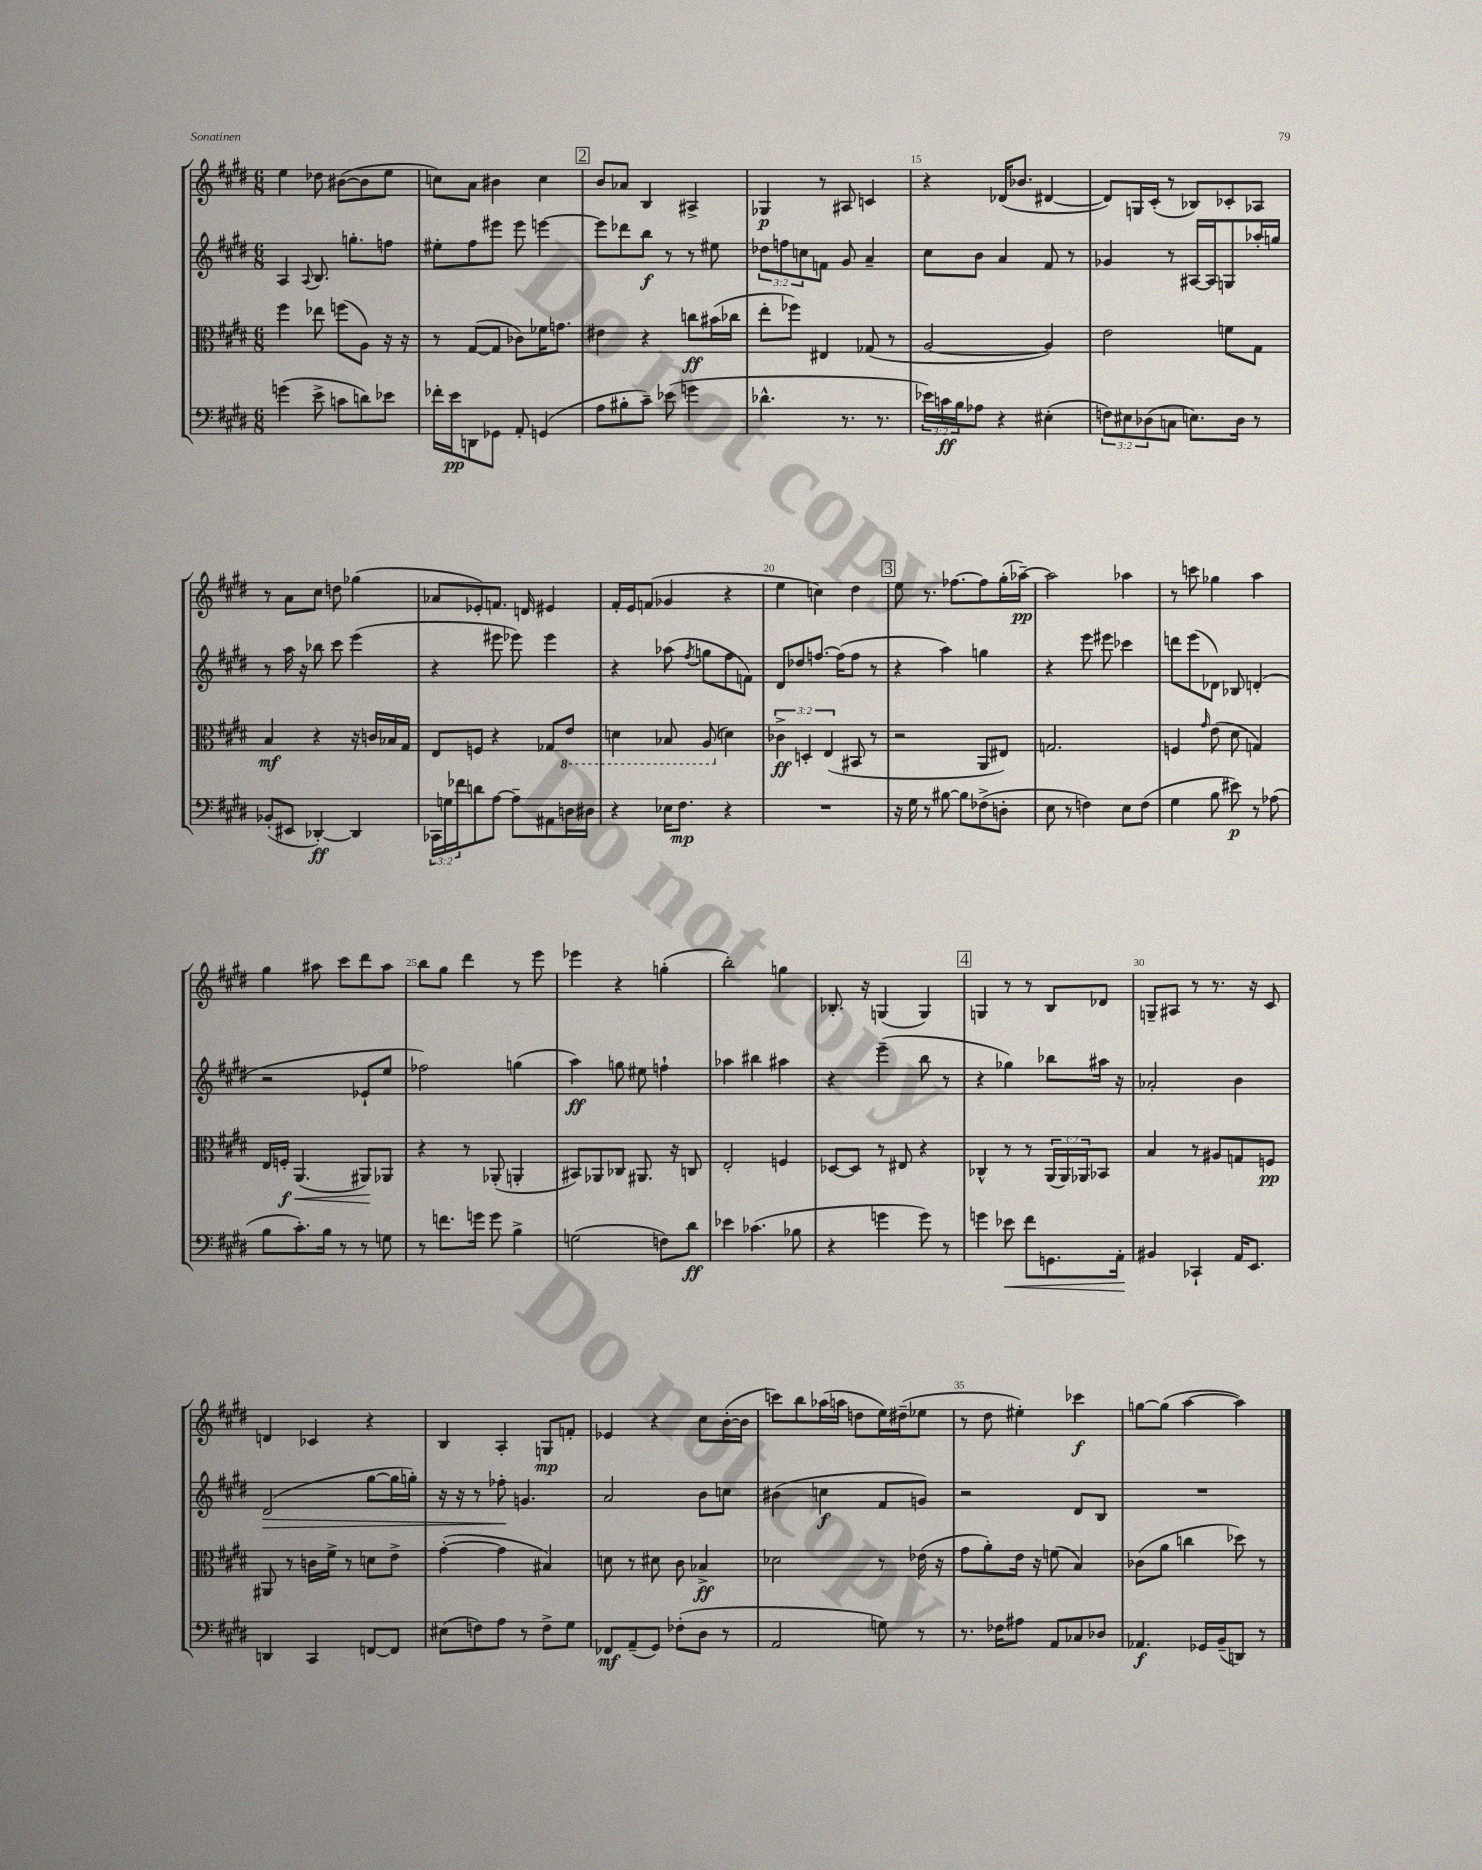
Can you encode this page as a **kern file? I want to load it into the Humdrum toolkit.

**kern	**dynam	**kern	**dynam	**kern	**dynam	**kern	**dynam
*part4	*part4	*part3	*part3	*part2	*part2	*part1	*part1
*staff4	*staff4	*staff3	*staff3	*staff2	*staff2	*staff1	*staff1
*clefF4	*	*clefC3	*	*clefG2	*	*clefG2	*
*k[f#c#g#d#]	*	*k[f#c#g#d#]	*	*k[f#c#g#d#]	*	*k[f#c#g#d#]	*
*M6/8	*	*M6/8	*	*M6/8	*	*M6/8	*
=11	=11	=11	=11	=11	=11	=11	=11
(4gn\	.	4ff#\	.	4A/	.	4ee\	.
.	.	.	.	8qqA/	.	.	.
8e^\	.	8ee-X\	.	8.B/	.	8dd-X\	.
8cn\L	.	(8ffn\L	.	.	.	([8b#X\L	.
.	.	.	.	8.ggn'\L	.	.	.
8dn\)	.	8A\J)	.	.	.	8b#\]	.
8e-X\J	.	16r	.	8ffn\J	.	8ee\J	.
.	.	16r	.	.	.	.	.
=12	=12	=12	=12	=12	=12	=12	=12
16f-X'\LL	.	8r	.	8ee#X'\L	.	8ccn\L)	.
16e\J	pp	.	.	.	.	.	.
8DDn\	.	([8G#/L	.	8ff#\	.	8a\J	.
8GG-X\J	.	8G#/J]	.	8eee#X\J	.	4b#X\	.
8AA'/	.	8c-X\L)	.	8eee#\	.	.	.
(4GGn/	.	16f-X\K	.	[4eeen\	.	4cc\	.
.	.	8.gn\J	.	.	.	.	.
!!LO:REH:place=s1:t=2
=13	=13	=13	=13	=13	=13	=13	=13
8A\L	.	4e#X\	.	8eee\L]	.	8b/L	.
8B#X'\	.	.	.	8ddd-X\	.	8a-X/J	.
8c#~\J)	.	4r	.	8bb\J	f	4B/	.
(8e-X\	.	.	.	8r	.	.	.
4gn\	.	8ccn\L	ff	8r	.	4A#X^/	.
.	.	(16b#X\L	.	8ee#X\	.	.	.
.	.	16cc-X\JJ	.	.	.	.	.
=14	=14	=14	=14	=14	=14	=14	=14
4.d-X^^\	.	8ee'\L	.	12dd-X\L	.	4G-X/	p
.	.	.	.	12ffn\	.	.	.
.	.	8ff-X\J)	.	.	.	.	.
.	.	.	.	12ccn\	.	.	.
.	.	4E#X/	.	8fn\J	.	8r	.
8.r	.	.	.	8g#/	.	8A#X/	.
.	.	(8G-X/	.	4a~/	.	4cn/	.
8.r	.	.	.	.	.	.	.
.	.	8r	.	.	.	.	.
=15	=15	=15	=15	=15	=15	=15	=15
24e-X\LL)	.	[2A/	.	8cc#\L	.	4r	.
24cn\	ff	.	.	.	.	.	.
24B\J	.	.	.	.	.	.	.
8A-X\J	.	.	.	8b\J	.	.	.
4r	.	.	.	4a/	.	(16d-X/KL	.
.	.	.	.	.	.	8.b-X/J	.
(4E#X'\	.	4A/])	.	8f#/	.	[4d#X/	.
.	.	.	.	8r	.	.	.
=16	=16	=16	=16	=16	=16	=16	=16
12Fn\L)	.	2e\	.	4g-X/	.	8d#/L])	.
12E#X\	.	.	.	.	.	.	.
.	.	.	.	.	.	16Gn/L	.
(12D-X\	.	.	.	.	.	.	.
.	.	.	.	.	.	(16c#'/JJ	.
8Cn\J	.	.	.	8r	.	8r	.
8.En\L)	.	.	.	[16A#X/LL	.	8B-X/L)	.
.	.	.	.	16A#/J]	.	.	.
.	.	8fn\L	.	8Gn/	.	8c-X'/	.
16D-\Jk	.	.	.	.	.	.	.
8r	.	8G#\J	.	16aa-X'/L	.	8A-X/J	.
.	.	.	.	16ggn/JJ	.	.	.
!!LO:LB:g=z
=17	=17	=17	=17	=17	=17	=17	=17
(8BB-X'/L	.	4B/	mf	8r	.	8r	.
8EE#X/J	.	.	.	16aa\	.	8a\L	.
.	.	.	.	16r	.	.	.
[4DD-X'/)	ff	4r	.	8bb-X\	.	8cc#\J	.
.	.	.	.	8ccc#\	.	8ddn\	.
4DD-/]	.	16r	.	(4eee\	.	(4gg-X\	.
.	.	16cn/LL	.	.	.	.	.
.	.	16B-X/	.	.	.	.	.
.	.	16G#/JJ	.	.	.	.	.
=18	=18	=18	=18	=18	=18	=18	=18
24CC-X\LL	.	8E/L	.	4r	.	8a-X/L	.
24Gn\	.	.	.	.	.	.	.
24f-X\J	.	.	.	.	.	.	.
8dn\	.	8Fn/J	.	.	.	8e-X'/)	.
[8A\J	.	4r	.	8eee#X\	.	8.fn/J	.
8A~\L]	.	.	.	8eee-X\)	.	.	.
.	.	.	.	.	.	16dn/	.
8AA#X\	.	8G-X/L	.	4eee-\	.	4e#X/	.
*	*	*8ba	*	*	*	*	*
16Dn\L	.	8E/J	.	.	.	.	.
16D#X\JJ	.	.	.	.	.	.	.
=19	=19	=19	=19	=19	=19	=19	=19
4r	.	4Dn\	.	4r	.	16f#'/LL	.
.	.	.	.	.	.	16e/J	.
.	.	.	.	.	.	(8fn/J	.
16E-X\KL	.	8BB-X/	.	(8aa-X\	.	4g-X/	.
8.F#\J	mp	.	.	.	.	.	.
.	.	.	.	8qff#/	.	.	.
.	.	(8AA/	.	8ggn\L	.	.	.
*	*	*X8ba	*	*	*	*	*
4r	.	4dn\)	.	8ff#\	.	4r	.
.	.	.	.	8fn\J)	.	.	.
=20	=20	=20	=20	=20	=20	=20	=20
2.r	.	6c-X^\	ff	8d#/L	.	4ee\	.
.	.	.	.	8dd-X/	.	.	.
.	.	6Dn'/	.	.	.	.	.
.	.	.	.	[8.ffn/J	.	4ccn\)	.
.	.	(6E/	.	.	.	.	.
.	.	.	.	(16ff\KL]	.	.	.
.	.	8BB#X/	.	8ff\J	.	4dd#\	.
.	.	8r	.	8r	.	.	.
!!LO:REH:place=s1:t=3
=21	=21	=21	=21	=21	=21	=21	=21
16r	.	2r	.	4r	.	8ee\	.
16G#\	.	.	.	.	.	.	.
8r	.	.	.	.	.	8.r	.
[8B#X\	.	.	.	4aa\)	.	.	.
.	.	.	.	.	.	[8.ff-X\L	.
8B#\L]	.	.	.	.	.	.	.
(8F-X^\	.	8AA/L	.	4ggn\	.	8ff-\]	.
8Dn'\J	.	8E#X/J)	.	.	.	(16gg#'\L	.
.	.	.	.	.	.	[16aa-X~\JJ)	pp
=22	=22	=22	=22	=22	=22	=22	=22
8E\	.	2.Gn/	.	4r	.	2aa-\]	.
8r	.	.	.	.	.	.	.
4Fn\)	.	.	.	8eee\	.	.	.
.	.	.	.	8eee#X\	.	.	.
8E\L	.	.	.	4ccc-X\	.	4aa-X\	.
(8F\J	.	.	.	.	.	.	.
=23	=23	=23	=23	=23	=23	=23	=23
4G#\	.	4Fn/	.	8dddn\L	.	8r	.
.	.	.	.	(8eee\	.	8cccn\	.
.	.	16qqg#/	.	.	.	.	.
8B\	.	(8e\	.	8d-X\J)	.	4gg-X\	.
8e#X\)	p	8d#\	.	8B-X/	.	.	.
8r	.	4Gn/)	.	(4dn'/	.	4aa\	.
(8A-X\	.	.	.	.	.	.	.
!!LO:LB:g=z
=24	=24	=24	=24	=24	=24	=24	=24
8B\L	.	16E/LL	.	2r	.	4gg#\	.
!	!	!	!LO:HP:b	!	!	!	!
.	.	16Fn'/JJ	< f	.	.	.	.
8.c#'\)	.	(4.AA/	.	.	.	.	.
.	.	.	.	.	.	8aa#X\	.
16B\Jk	.	.	.	.	.	.	.
8r	.	.	.	.	.	8ccc#\L	.
8r	.	8AA#X/L)	.	8e-X`/L	.	8ddd#\	.
8Gn\	.	8AA-X/J	[	8ee/J	.	8aa#\J	.
=25	=25	=25	=25	=25	=25	=25	=25
8r	.	4r	.	2ff-X\)	.	8bb\L	.
8.fn\L	.	.	.	.	.	8gg#\J	.
.	.	8r	.	.	.	4ddd#\	.
16gn\Jk	.	.	.	.	.	.	.
8g\	.	(8AA-X'/	.	.	.	.	.
4B^\	.	4AAn'/	.	(4ggn\	.	8r	.
.	.	.	.	.	.	8eee\	.
=26	=26	=26	=26	=26	=26	=26	=26
(2Gn\	.	8BB#X/L)	.	4aa\)	ff	4eee-X\	.
.	.	8AA-X/	.	.	.	.	.
.	.	8C-X/J	.	8ggn\	.	4r	.
.	.	8.AA#X/	.	8ee#X\	.	.	.
8Fn\L)	.	.	.	4ffn`\	.	(4ggn'\	.
.	.	16r	.	.	.	.	.
8d#\J	ff	8Cn/	.	.	.	.	.
=27	=27	=27	=27	=27	=27	=27	=27
4e-X\	.	2E'/	.	4aa-X\	.	2bb'\)	.
(4.c-X\	.	.	.	4bb#X\	.	.	.
.	.	4Fn/	.	4aa#X\	.	4ggn\	.
8B-X\	.	.	.	.	.	.	.
=28	=28	=28	=28	=28	=28	=28	=28
4r	.	[8D-X/L	.	4r	.	8.B-X'/	.
.	.	8D-/J]	.	.	.	.	.
.	.	.	.	.	.	16r	.
4gn\	.	8r	.	(4eee~\	.	(4Gn/	.
.	.	8E#X/	.	.	.	.	.
8g\)	.	4r	.	8bb\	.	4G/)	.
8r	.	.	.	8r	.	.	.
!!LO:REH:place=s1:t=4
=29	=29	=29	=29	=29	=29	=29	=29
4gn\	.	4C-X^^/	.	4r	.	4Gn/	.
!	!LO:HP:b	!	!	!	!	!	!
8e-X\	<	8r	.	4gg-X\)	.	8r	.
8f#\L	.	8r	.	.	.	8r	.
8.GGn\	.	(24AA/LL	.	8bb-X\L	.	8B/L	.
.	.	24AA/)	.	.	.	.	.
.	.	24AA-X/J	.	.	.	.	.
.	.	8BB-X/J	.	16aa#X\Jk	.	8d-X/J	.
16AA'\Jk	.	.	.	16r	.	.	.
.	[	.	.	.	.	.	.
=30	=30	=30	=30	=30	=30	=30	=30
4BB#X/	.	4B/	.	2a-X'/	.	8Gn~/L	.
.	.	.	.	.	.	8A#X/J	.
4CC-X`/	.	8r	.	.	.	8r	.
.	.	8A#X/L	.	.	.	8.r	.
16AA/KL	.	8Gn/	.	4b\	.	.	.
8.EE/J	.	.	.	.	.	16r	.
.	.	8Fn/J	pp	.	.	8c#/	.
!!LO:LB:g=z
=31	=31	=31	=31	=31	=31	=31	=31
!	!	!	!	!	!LO:HP:b	!	!
4DDn/	.	8AA#X/	.	(2d#/	>	4dn/	.
.	.	8r	.	.	.	.	.
4CC#/	.	16cn\LL	.	.	.	4c-X/	.
.	.	16f#^\JJ	.	.	.	.	.
.	.	8r	.	.	.	.	.
[8FFn/L	.	8dn\L	.	[8gg#\L	.	4r	.
8FF/J]	.	8e^\J	.	16gg#\L]	.	.	.
.	.	.	.	16ggn'\JJ)	.	.	.
=32	=32	=32	=32	=32	=32	=32	=32
(8E#X\L	.	([4g#'\	.	16r	.	4B/	.
.	.	.	.	16r	.	.	.
8Fn\)	.	.	.	8r	.	.	.
8A\J	.	4g#\]	.	8ff-X'\	.	4A'/	.
8r	.	.	.	4.gn/	]	.	.
8F^\L	.	4B#X/)	.	.	.	8Gn/L	mp
8G#\J	.	.	.	.	.	8fn'/J	.
=33	=33	=33	=33	=33	=33	=33	=33
8FF-X/L	mf	8dn\	.	2a/	.	4e-X/	.
(8AA~/	.	8r	.	.	.	.	.
8GG#/J)	.	8d#X\	.	.	.	4r	.
(8F-X'\L	.	8c#\	.	.	.	.	.
8D#\J	.	4B-X^/	ff	8b\L	.	8cc#\L	.
8r	.	.	.	8ccn\J	.	([16b'\L	.
.	.	.	.	.	.	16b\JJ]	.
=34	=34	=34	=34	=34	=34	=34	=34
2AA/	.	2d-X\	.	(4b#X\	.	8cccn\L)	.
.	.	.	.	.	.	8bb\	.
.	.	.	.	4ccn\	f	(16aa-X\L	.
.	.	.	.	.	.	16aan\JJ	.
.	.	.	.	.	.	8ddn\L	.
8Gn\)	.	8r	.	8f#/L	.	16ee\L)	.
.	.	.	.	.	.	(16dd#X~\J	.
8r	.	(16e-X\	.	8gn/J)	.	8ee-X\J	.
.	.	16r	.	.	.	.	.
=35	=35	=35	=35	=35	=35	=35	=35
8.r	.	8g#\L	.	2r	.	8r	.
.	.	8a'\)	.	.	.	8dd#\	.
16F-X\KL	.	.	.	.	.	.	.
8A#X\J	.	16e\Jk	.	.	.	4ee#X'\)	.
.	.	16r	.	.	.	.	.
8AA/L	.	(8fn\	.	.	.	.	.
8C-X/	.	4B/)	.	8d#/L	.	4ccc-X\	f
8D-X/J	.	.	.	8B/J	.	.	.
=36	=36	=36	=36	=36	=36	=36	=36
4.AA-X/	f	(8c-X\L	.	2.r	.	[8ggn\L	.
.	.	8a\J	.	.	.	(8gg\J]	.
.	.	4ccn\	.	.	.	[4aa\	.
16GG-X/LL	.	.	.	.	.	.	.
(16BB~/J	.	.	.	.	.	.	.
8DDn/J)	.	8dd-X\)	.	.	.	4aa\])	.
8r	.	8r	.	.	.	.	.
==	==	==	==	==	==	==	==
*-	*-	*-	*-	*-	*-	*-	*-
